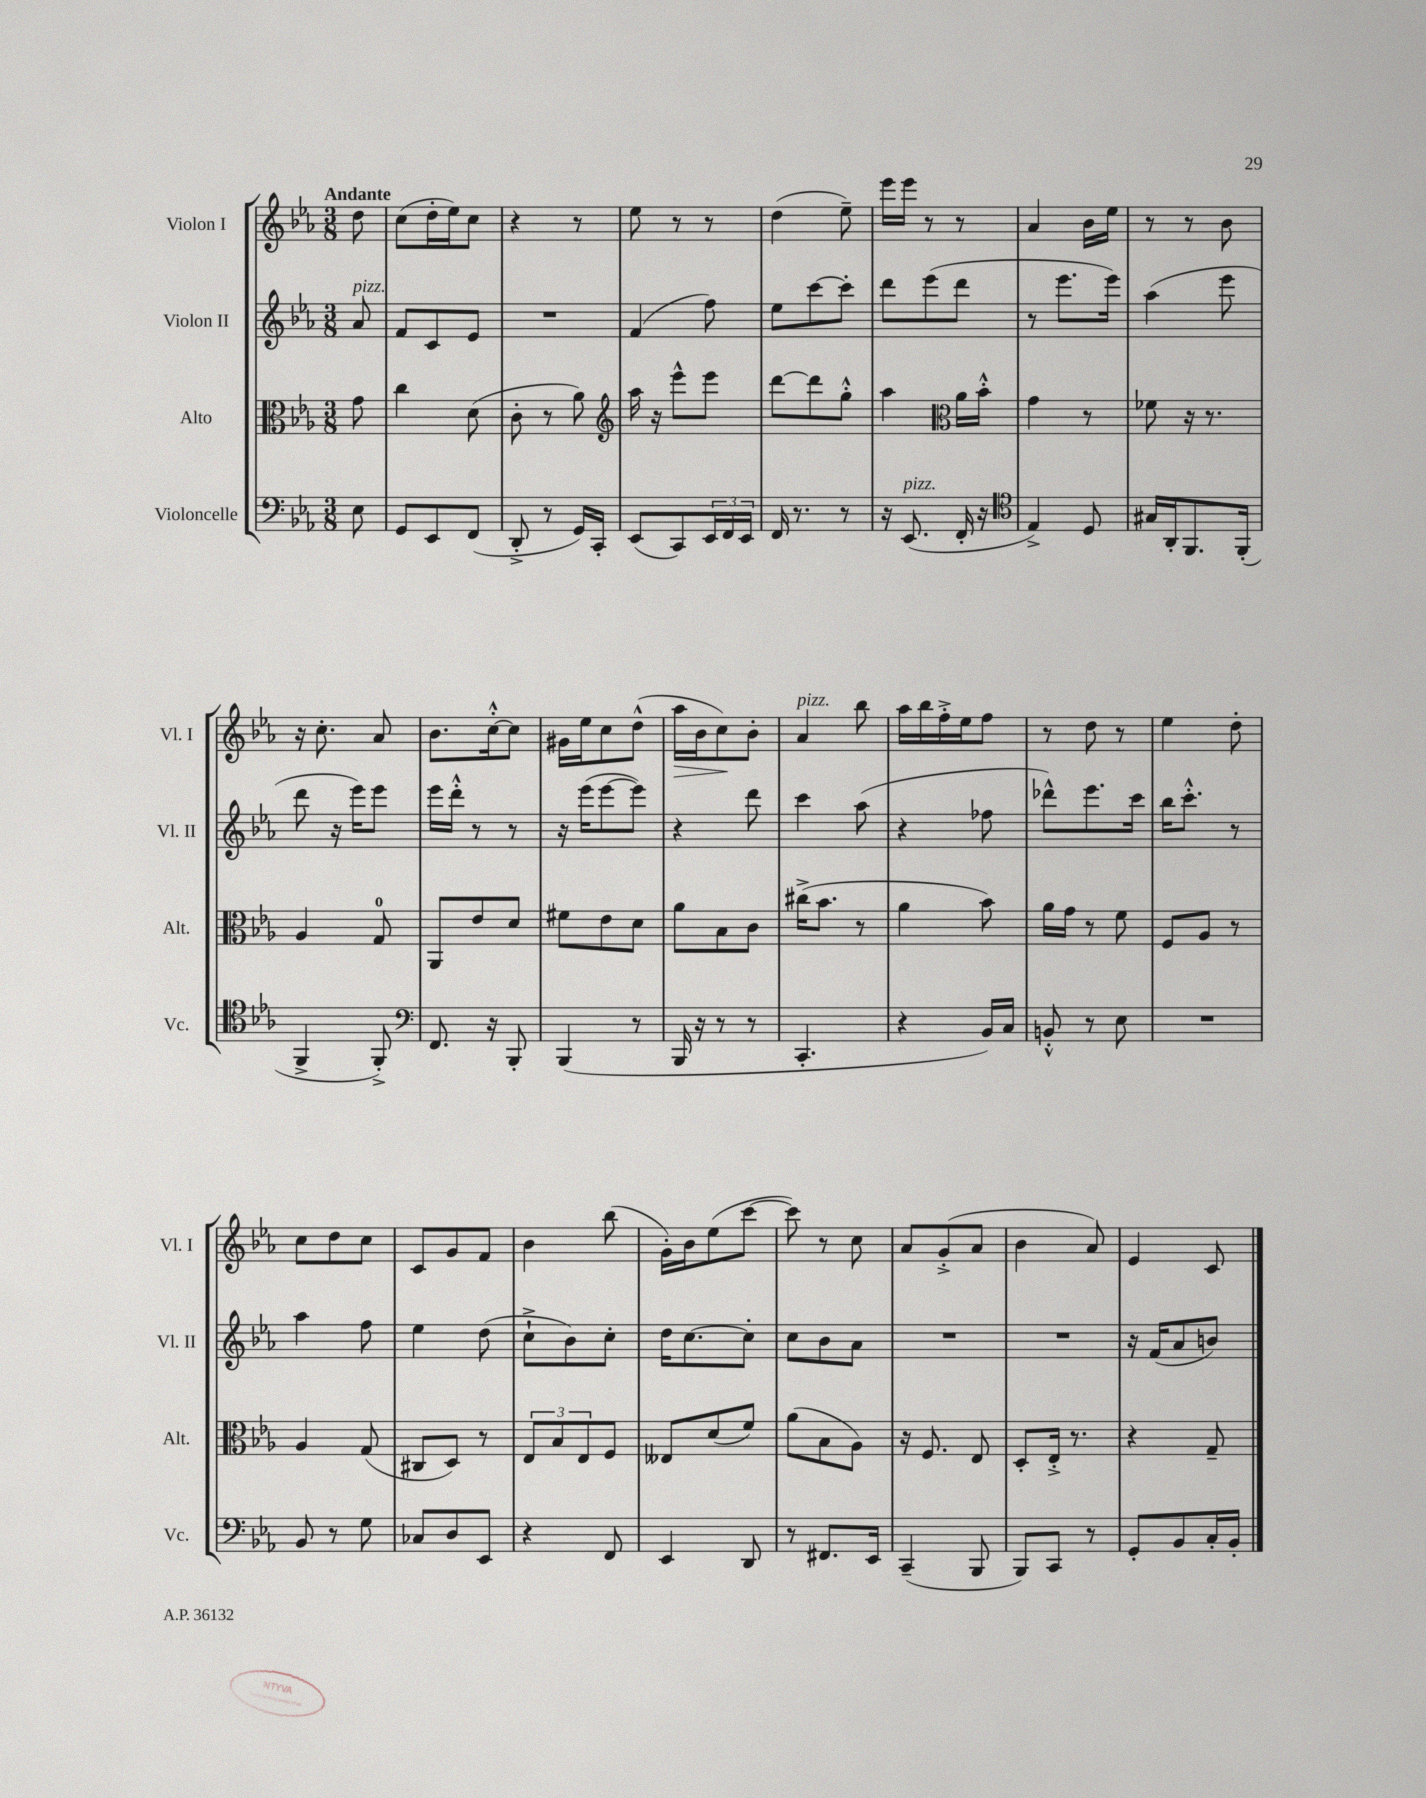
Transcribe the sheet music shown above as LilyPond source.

<<
\new StaffGroup <<
\new Staff = "s0" \with { instrumentName = "Violon I" shortInstrumentName = "Vl. I" } {
    \clef treble \key ees \major \numericTimeSignature \time 3/8 \partial 8 \tempo "Andante"
    d''8 |
    c''8( d''16-. ees''16) c''8 |
    r4 r8 |
    ees''8 r8 r8 |
    d''4( ees''8--) |
    ees'''16 ees'''16 r8 r8 |
    aes'4 bes'16 ees''16 |
    r8 r8 bes'8 |
    r16 c''8.-. aes'8 |
    bes'8. c''16~-.-^ c''8 |
    gis'16 ees''16 c''8 d''8-^( |
    aes''16\> bes'16 c''8\!) bes'8-. |
    aes'4^\markup { \italic "pizz." } bes''8 |
    aes''16 bes''16 f''16-.-> ees''16 f''8 |
    r8 d''8 r8 |
    ees''4 d''8-. |
    c''8 d''8 c''8 |
    c'8 g'8 f'8 |
    bes'4 bes''8( |
    g'16-.) bes'16 ees''8( c'''8~ |
    c'''8) r8 c''8 |
    aes'8 g'8-.->( aes'8 |
    bes'4 aes'8) |
    ees'4 c'8 \bar "|." |
}
\new Staff = "s1" \with { instrumentName = "Violon II" shortInstrumentName = "Vl. II" } {
    \clef treble \key ees \major \numericTimeSignature \time 3/8 \partial 8
    aes'8^\markup { \italic "pizz." } |
    f'8 c'8 ees'8 |
    R4. |
    f'4( f''8) |
    ees''8 c'''8~ c'''8-. |
    d'''8 ees'''8( d'''8 |
    r8 ees'''8. ees'''16) |
    aes''4( ees'''8 |
    d'''8 r16 ees'''16) ees'''8 |
    ees'''16 d'''16-.-^ r8 r8 |
    r16 ees'''16( ees'''8~ ees'''8) |
    r4 d'''8 |
    c'''4 aes''8( |
    r4 fes''8 |
    des'''8-^) ees'''8. c'''16 |
    bes''16 c'''8.-.-^ r8 |
    aes''4 f''8 |
    ees''4 d''8( |
    c''8-!-> bes'8) c''8-. |
    d''16 c''8.~ c''8-. |
    c''8 bes'8 aes'8 |
    R4. |
    R4. |
    r16 f'16( aes'8 b'8) \bar "|." |
}
\new Staff = "s2" \with { instrumentName = "Alto" shortInstrumentName = "Alt." } {
    \clef alto \key ees \major \numericTimeSignature \time 3/8 \partial 8
    g'8 |
    c''4 d'8( |
    c'8-. r8 aes'8) |
    \clef treble aes''16 r16 ees'''8-^ ees'''8 |
    d'''8~ d'''8 g''8-.-^ |
    aes''4 \clef alto aes'16 bes'16-.-^ |
    g'4 r8 |
    fes'8 r16 r8. |
    aes4 g8-0 |
    aes,8 ees'8 d'8 |
    fis'8 ees'8 d'8 |
    aes'8 bes8 c'8 |
    cis''16->( bes'8. r8 |
    aes'4 bes'8) |
    aes'16 g'16 r8 f'8 |
    f8 aes8 r8 |
    aes4 g8( |
    cis8 d8) r8 |
    \tuplet 3/2 { ees8 bes8 ees8 } f8 |
    eeses8 d'8( f'8) |
    aes'8( bes8 aes8) |
    r16 f8. ees8 |
    d8-. ees16-.-> r8. |
    r4 g8-- \bar "|." |
}
\new Staff = "s3" \with { instrumentName = "Violoncelle" shortInstrumentName = "Vc." } {
    \clef bass \key ees \major \numericTimeSignature \time 3/8 \partial 8
    ees8 |
    g,8 ees,8 f,8( |
    d,8-.-> r8 g,16) c,16-. |
    ees,8( c,8) \tuplet 3/2 { ees,16 f,16 ees,16 } |
    f,16 r8. r8 |
    r16 ees,8.^\markup { \italic "pizz." }( f,16-. r16 |
    \clef tenor ees4->) d8 |
    gis16 aes,16-. f,8. f,16-.( |
    f,4-> f,8-.->) |
    \clef bass f,8. r16 bes,,8-. |
    bes,,4( r8 |
    bes,,16 r16 r8 r8 |
    c,4.-. |
    r4 bes,16) c16 |
    b,8-.-^ r8 ees8 |
    R4. |
    bes,8 r8 g8 |
    ces8 d8 ees,8 |
    r4 f,8 |
    ees,4 d,8 |
    r8 fis,8. ees,16 |
    c,4--( bes,,8 |
    bes,,8) c,8 r8 |
    g,8-. bes,8 c16-. bes,16-. \bar "|." |
}
>>
>>
\layout { \context { \Score \remove "Bar_number_engraver" } }
